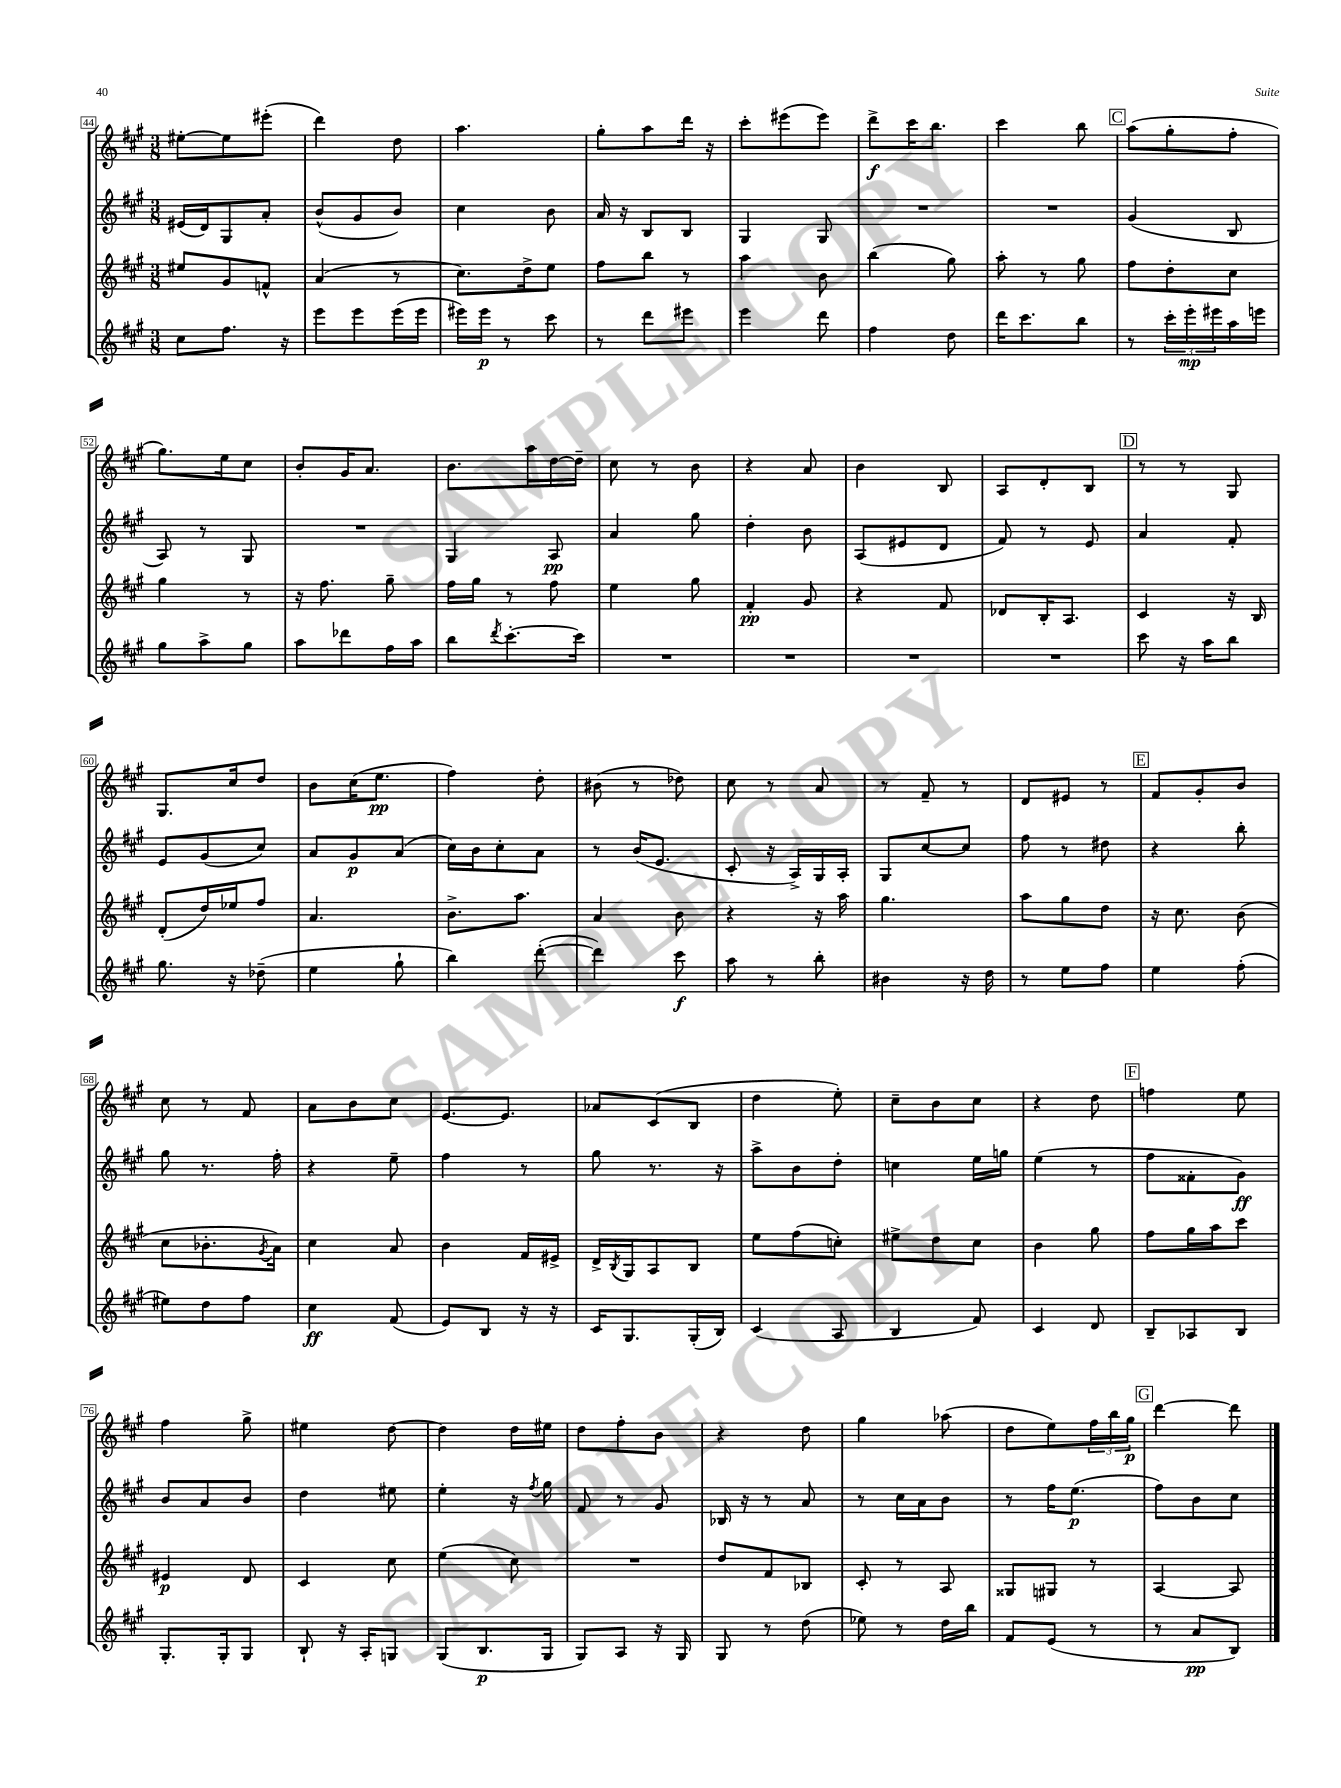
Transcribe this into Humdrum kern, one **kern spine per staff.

**kern	**kern	**kern	**kern
*staff4	*staff3	*staff2	*staff1
*clefG2	*clefG2	*clefG2	*clefG2
*k[f#c#g#]	*k[f#c#g#]	*k[f#c#g#]	*k[f#c#g#]
*M3/8	*M3/8	*M3/8	*M3/8
8cc#	8ee#	(16e#	[8ee#'
.	.	16d)	.
8.ff#	8g#	8G#	8ee#]
.	8f^^	8a'	(8eee#'
16r	.	.	.
=	=	=	=
8eee	(4a	(8b^^	4ddd)
8eee	.	8g#	.
(16eee	8r	8b)	8dd
16eee	.	.	.
=	=	=	=
16eee#)	8.cc#)	4cc#	4.aa
16eee#	.	.	.
8r	.	.	.
.	16dd^	.	.
8ccc#	8ee	8b	.
=	=	=	=
8r	8ff#	16a	8gg#'
.	.	16r	.
8ddd	8bb	8B	8aa
8eee#	8r	8B	16ddd
.	.	.	16r
=	=	=	=
4eee	4aa	4G#	8ccc#'
.	.	.	(8eee#
8ddd	8b	8G#	8eee#)
=	=	=	=
4ff#	(4bb	4.r	8ddd^
.	.	.	16ccc#
.	.	.	8.bb
8dd	8gg#)	.	.
=	=	=	=
16ddd	8aa'	4.r	4ccc#
8.ccc#	.	.	.
.	8r	.	.
8bb	8gg#	.	8bb
=	=	=	=
8r	8ff#	(4g#	(8aa
24ccc#'	8dd'	.	8gg#'
24eee'	.	.	.
24eee#	.	.	.
16aa	8cc#	8B	8ff#'
16eee	.	.	.
=	=	=	=
8gg#	4gg#	8A)	8.gg#)
8aa^	.	8r	.
.	.	.	16ee
8gg#	8r	8G#	8cc#
=	=	=	=
8aa	16r	4.r	8b'
.	8.ff#	.	.
8ddd-	.	.	16g#
.	.	.	8.a
16ff#	8gg#~	.	.
16aa	.	.	.
=	=	=	=
8bb	16ff#	4G#	8.b
.	16gg#	.	.
8qddd	.	.	.
[8.ccc#'	8r	.	.
.	.	.	16aa
.	8ff#	8A	[16dd
16ccc#]	.	.	16dd~]
=	=	=	=
4.r	4ee	4a	8cc#
.	.	.	8r
.	8gg#	8gg#	8b
=	=	=	=
4.r	4f#'	4dd'	4r
.	8g#	8b	8a
=	=	=	=
4.r	4r	(8A	4b
.	.	8e#	.
.	8f#	8d	8B
=	=	=	=
4.r	8d-	8f#)	8A
.	16B'	8r	8d'
.	8.A	.	.
.	.	8e	8B
=	=	=	=
8ccc#	4c#	4a	8r
16r	.	.	8r
16aa	.	.	.
8bb	16r	8f#'	8G#
.	16B	.	.
=	=	=	=
8.gg#	(8d'	8e	8.G#
.	16dd)	(8g#	.
16r	16ee-	.	16cc#
(8dd-~	8ff#	8cc#)	8dd
=	=	=	=
4ee	4.a	8a	8b
.	.	8g#	(16cc#
.	.	.	8.ee
8gg#`	.	(8a	.
=	=	=	=
4bb)	8.b^	16cc#)	4ff#)
.	.	16b	.
.	.	8cc#'	.
.	8.aa	.	.
([8ddd'	.	8a	8dd'
=	=	=	=
4ddd])	4a	8r	(8b#
.	.	(16b	8r
.	.	8.e	.
8ccc#	8b	.	8dd-)
=	=	=	=
8aa	4r	8c#'	8cc#
8r	.	16r	8r
.	.	16A^)	.
8bb'	16r	16G#	8a
.	16aa	16A'	.
=	=	=	=
4b#	4.gg#	8G#	8r
.	.	[8cc#	8f#~
16r	.	8cc#]	8r
16dd	.	.	.
=	=	=	=
8r	8aa	8ff#	8d
8ee	8gg#	8r	8e#
8ff#	8dd	8dd#	8r
=	=	=	=
4ee	16r	4r	8f#
.	8.cc#	.	.
.	.	.	8g#'
(8ff#'	(8b	8bb'	8b
=	=	=	=
8ee#)	8cc#	8gg#	8cc#
8dd	8.b-'	8.r	8r
8ff#	.	.	8f#
.	8qg#	.	.
.	16a)	16ff#'	.
=	=	=	=
4cc#	4cc#	4r	8a
.	.	.	8b
(8f#	8a	8ee~	8cc#
=	=	=	=
8e)	4b	4ff#	[8.e
8B	.	.	.
.	.	.	8.e]
16r	16f#	8r	.
16r	16e#^	.	.
=	=	=	=
16c#	16d^	8gg#	8a-
.	8qB	.	.
8.G#	16G#	.	.
.	8A	8.r	(8c#
(16G#'	8B	.	8B
16B)	.	16r	.
=	=	=	=
(4c#	8ee	8aa^	4dd
.	(8ff#	8b	.
8A	8cc')	8dd'	8ee')
=	=	=	=
4B	8ee#^	4cc	8cc#~
.	8dd	.	8b
8f#)	8cc#	16ee	8cc#
.	.	16gg	.
=	=	=	=
4c#	4b	(4ee	4r
8d	8gg#	8r	8dd
=	=	=	=
8B~	8ff#	8ff#	4ff
8A-	16gg#	8f##'	.
.	16aa	.	.
8B	8ccc#	8g#)	8ee
=	=	=	=
8.G#'	4e#	8b	4ff#
.	.	8a	.
16G#'	.	.	.
8G#	8d	8b	8gg#^
=	=	=	=
8B`	4c#	4dd	4ee#
16r	.	.	.
16A'	.	.	.
8G	8cc#	8ee#	[8dd
=	=	=	=
(8G#	(4ee	4ee'	4dd]
8.B	.	.	.
.	8cc#)	16r	16dd
.	.	8qff#	.
16G#	.	16gg#	16ee#
=	=	=	=
8G#)	4.r	8f#	8dd
8A	.	8r	8ff#'
16r	.	8g#	8b
16G#	.	.	.
=	=	=	=
8G#	8dd	16B-	4r
.	.	16r	.
8r	8f#	8r	.
(8dd	8B-	8a	8dd
=	=	=	=
8ee-)	8c#'	8r	4gg#
8r	8r	16cc#	.
.	.	16a	.
16dd	8A	8b	(8aa-
16bb	.	.	.
=	=	=	=
8f#	8G##	8r	8dd
(8e	8G#	16ff#	8ee)
.	.	(8.ee	.
8r	8r	.	24ff#
.	.	.	24bb
.	.	.	24gg#
=	=	=	=
8r	[4A	8ff#)	[4ddd
8a	.	8b	.
8B)	8A]	8cc#	8ddd]
==	==	==	==
*-	*-	*-	*-
